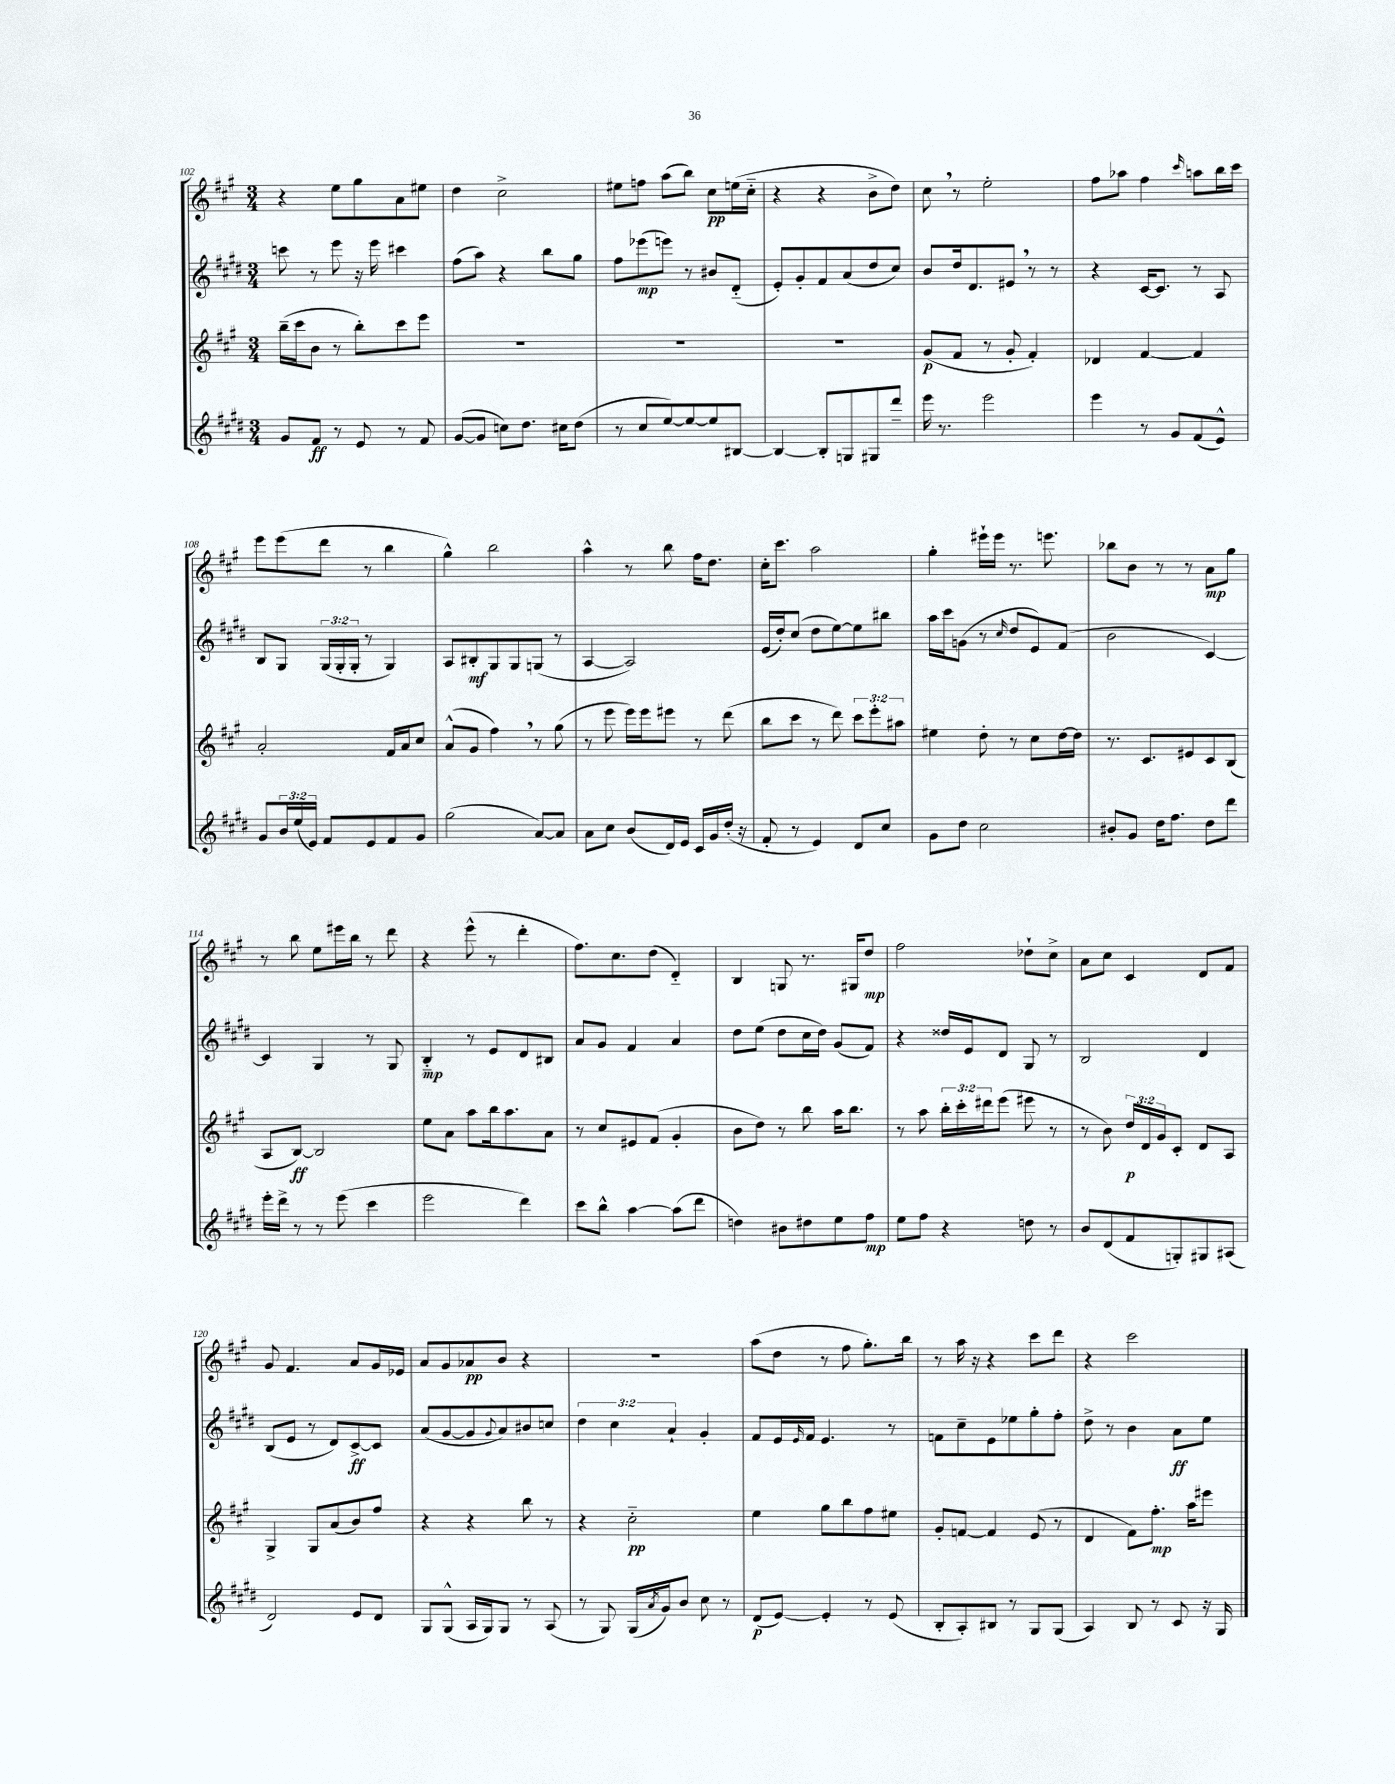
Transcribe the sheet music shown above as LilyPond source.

<<
\new StaffGroup <<
\new Staff = "s0" {
    \clef treble \key a \major \numericTimeSignature \time 3/4
    r4 e''8 gis''8 a'8 eis''8 |
    d''4 cis''2-> |
    eis''8 f''8 a''8( b''8) cis''8\pp e''16( cis''16-_ |
    r4 r4 b'8-> d''8) |
    cis''8 \breathe r8 e''2-. |
    fis''8 aes''8 fis''4 \grace { cis'''16 } a''8 b''16 cis'''16 |
    e'''8 e'''8( d'''8 r8 b''4 |
    gis''4-^) b''2 |
    a''4-^ r8 b''8 fis''16 d''8. |
    cis''16-. cis'''8. a''2 |
    gis''4-. eis'''16-! eis'''16 r8. e'''8. |
    bes''8 b'8 r8 r8 a'8\mp gis''8 |
    r8 b''8 e''8 eis'''16 b''16 r8 d'''8 |
    r4 e'''8-^( r8 d'''4-. |
    fis''8.) cis''8. d''8( d'4-_) |
    b4 g8 r8. gis16 d''8\mp |
    fis''2 des''8-! cis''8-> |
    a'8 cis''8 cis'4 d'8 fis'8 |
    gis'8 fis'4. a'8 gis'16 ees'16 |
    a'8 gis'8 aes'8\pp b'8 r4 |
    R2. |
    a''8( d''8 r8 fis''8 gis''8.-.) b''16 |
    r8 a''16 r16 r4 cis'''8 d'''8 |
    r4 cis'''2 \bar "|." |
}
\new Staff = "s1" {
    \clef treble \key e \major \numericTimeSignature \time 3/4 \override Staff.TupletNumber.text = #tuplet-number::calc-fraction-text
    c'''8 r8 e'''8 r16 e'''16 cis'''4 |
    fis''8( a''8) r4 b''8 gis''8 |
    fis''8 ees'''8\mp( e'''8) r8 bis'8 dis'8-_( |
    e'8-.) gis'8-. fis'8 a'8( dis''8 cis''8) |
    b'8 dis''16 dis'8. eis'8 \breathe r8 r8 |
    r4 cis'16~ cis'8. r8 a8 |
    b8 gis8 \tuplet 3/2 { gis16( gis16-. gis16-. } r8 gis4) |
    a8 bis8-.\mf gis8 gis8 g8( r8 |
    a4~ a2) |
    e'16( dis''16-.) cis''8( dis''8 e''8~) e''8 bis''8 |
    a''16 cis'''16 g'8( r8 \grace { cis''16 } dis''8 e'8) fis'8( |
    b'2 cis'4~) |
    cis'4 gis4 r8 gis8 |
    b4-_\mp r8 e'8 dis'8 bis8 |
    a'8 gis'8 fis'4 a'4 |
    dis''8 e''8( dis''8 cis''16 dis''16) gis'8( fis'8) |
    r4 disis''16 e'16 dis'8 gis8 r8 |
    b2 dis'4 |
    b8( e'8 r8 dis'8) cis'8~->\ff cis'8 |
    a'8( gis'8~ gis'8 \appoggiatura { gis'8 } a'8) bis'8 c''8 |
    \tuplet 3/2 { dis''4 cis''4 a'4-! } gis'4-. |
    fis'8 e'16 \grace { e'16 } fis'16 e'4. r8 |
    f'8 cis''8-- e'8 ees''8 gis''8-. fis''8-. |
    dis''8-> r8 b'4 a'8\ff e''8 \bar "|." |
}
\new Staff = "s2" {
    \clef treble \key a \major \numericTimeSignature \time 3/4 \override Staff.TupletNumber.text = #tuplet-number::calc-fraction-text
    b''16--( cis'''16 b'8 r8 b''8-.) cis'''8 e'''8 |
    R2. |
    R2. |
    R2. |
    gis'8\p( fis'8 r8 gis'8-. fis'4-.) |
    des'4 fis'4~ fis'4 |
    a'2-. fis'16 a'16 cis''8 |
    a'8-^( gis'8 fis''4) \breathe r8 gis''8( |
    r8 e'''8 e'''16) e'''16 eis'''8 r8 d'''8( |
    b''8 cis'''8 r8 d'''8) \tuplet 3/2 { cis'''8 e'''8-. ais''8 } |
    eis''4 d''8-. r8 cis''8 d''16~ d''16 |
    r8. cis'8. eis'8 cis'8 b8( |
    a8 b8~\ff) b2 |
    e''8 a'8 a''8 b''16 a''8. a'8 |
    r8 cis''8 eis'8 fis'8( gis'4-. |
    b'8 d''8) r8 b''8 a''16 b''8. |
    r8 a''8 \tuplet 3/2 { b''16-. cis'''16-. dis'''16 } e'''8( eis'''8 r8 |
    r8 b'8) \tuplet 3/2 { d''16\p d'16 gis'16 } cis'8-. d'8 a8 |
    gis4-> gis8 a'8( b'8) fis''8 |
    r4 r4 b''8 r8 |
    r4 cis''2-_\pp |
    e''4 gis''8 b''8 fis''8 eis''8 |
    gis'8-. f'8~ f'4 e'8( r8 |
    d'4 fis'8) fis''8.-.\mp a''16 eis'''8 \bar "|." |
}
\new Staff = "s3" {
    \clef treble \key e \major \numericTimeSignature \time 3/4 \override Staff.TupletNumber.text = #tuplet-number::calc-fraction-text
    gis'8 fis'8\ff r8 e'8 r8 fis'8 |
    gis'8~( gis'8 c''8) dis''8. cis''16 dis''8( |
    r8 cis''8 e''8~) e''8~ e''8 bis8~ |
    bis4~ bis8-. g8 gis8 dis'''8-- |
    e'''16 r8. e'''2 |
    e'''4 r8 gis'8 fis'8( e'8-^) |
    gis'8 \tuplet 3/2 { b'16 e''16( e'16) } fis'8 e'8 fis'8 gis'8 |
    gis''2( a'8~) a'8 |
    a'8 cis''8 b'8( dis'16) e'16 cis'16 gis'16 dis''16-.( r16 |
    fis'8-. r8 e'4) dis'8 cis''8 |
    gis'8 dis''8 cis''2 |
    bis'8-. gis'8 dis''16 fis''8. dis''8 dis'''8 |
    e'''16-. dis'''16-> r8 r8 e'''8( cis'''4 |
    e'''2 dis'''4) |
    cis'''8 b''8-^ a''4~ a''8( dis'''8 |
    d''4) bis'8 dis''8 e''8 fis''8\mp |
    e''8 fis''8 r4 d''8 r8 |
    b'8 dis'8( fis'8 g8-.) gis8 ais8( |
    dis'2) e'8 dis'8 |
    gis8 gis8-^( a16 gis16) gis8 r8 a8( |
    r8 gis8) gis16( \acciaccatura { a'8 } gis'16) b'8 cis''8 r8 |
    dis'8\p( e'8~) e'4-. r8 e'8( |
    b8-. a8-.) bis8 r8 gis8 gis8( |
    a4) b8 r8 cis'8 r16 gis16 \bar "|." |
}
>>
>>
\layout { \context { \Score currentBarNumber = #102 } }
